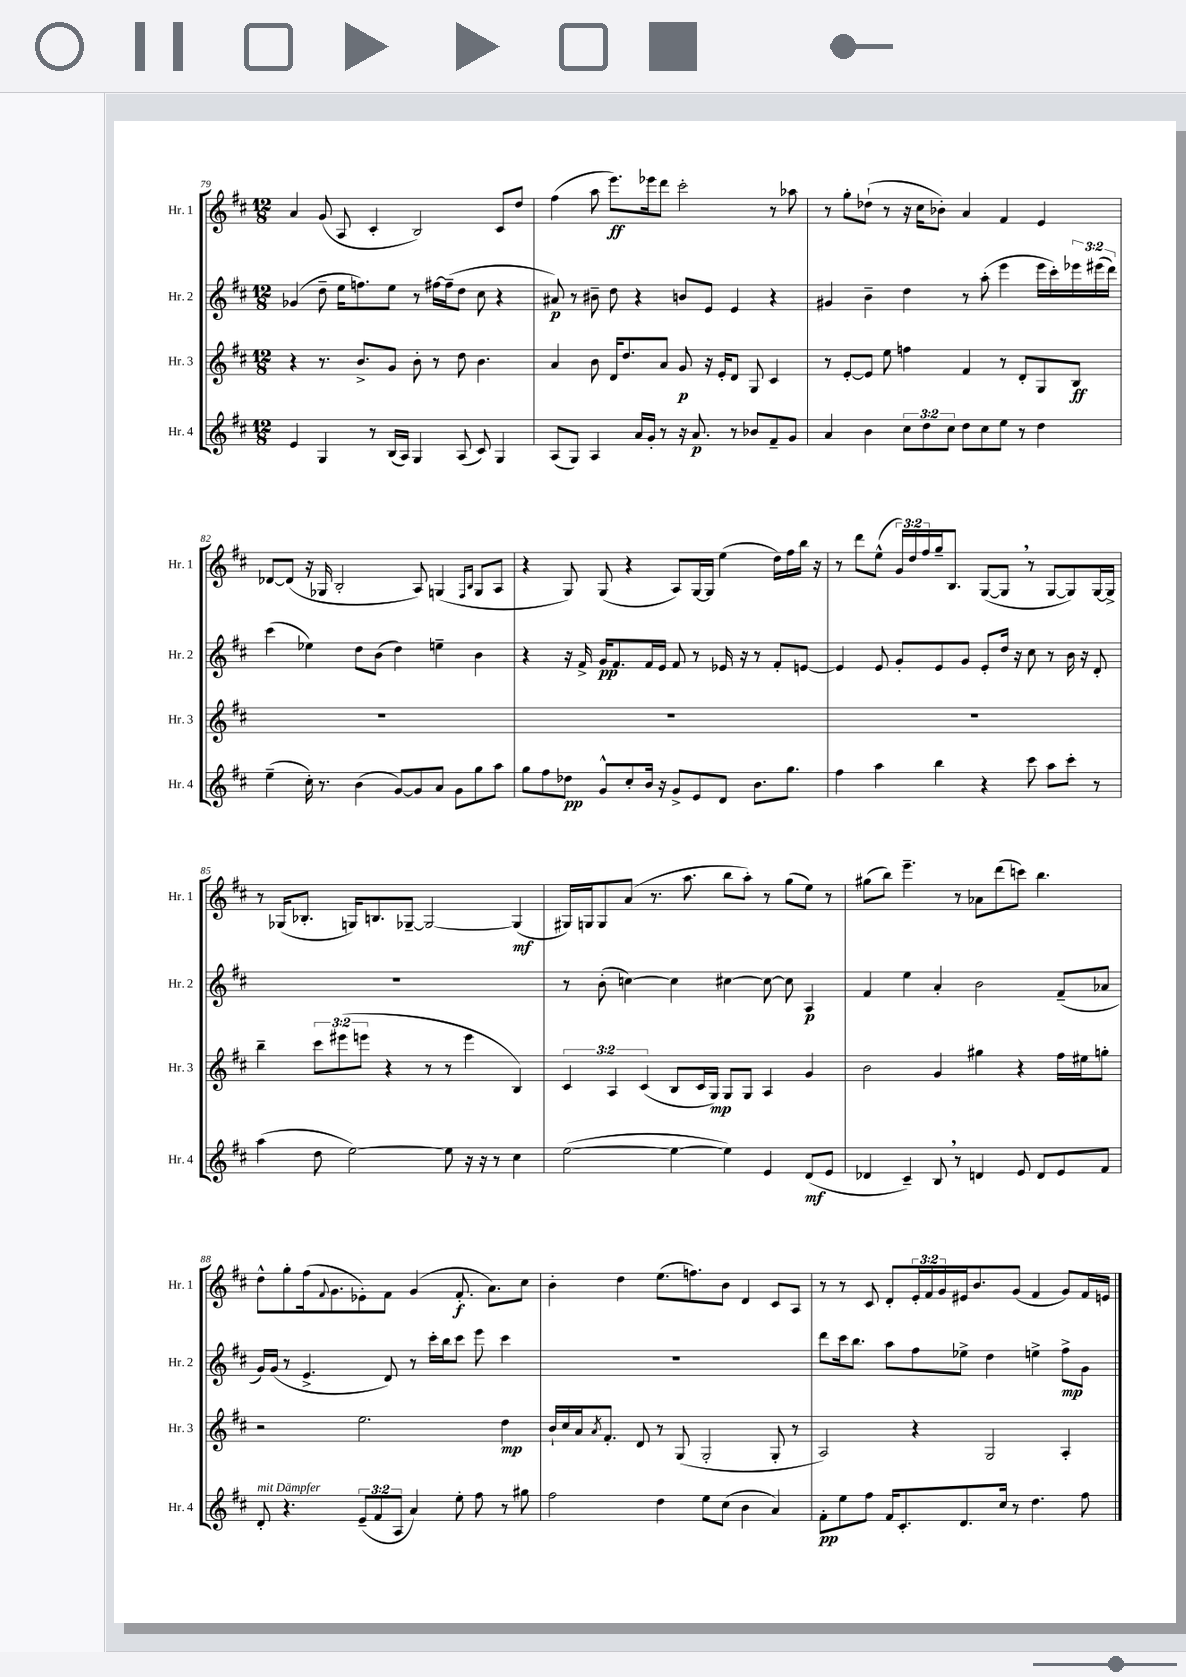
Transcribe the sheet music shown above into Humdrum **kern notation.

**kern	**dynam	**kern	**dynam	**kern	**dynam	**kern	**dynam
*part4	*part4	*part3	*part3	*part2	*part2	*part1	*part1
*staff4	*staff4	*staff3	*staff3	*staff2	*staff2	*staff1	*staff1
*I"Hr. 4	*	*I"Hr. 3	*	*I"Hr. 2	*	*I"Hr. 1	*
*I'Hr. 4	*	*I'Hr. 3	*	*I'Hr. 2	*	*I'Hr. 1	*
*clefG2	*	*clefG2	*	*clefG2	*	*clefG2	*
*k[f#c#]	*	*k[f#c#]	*	*k[f#c#]	*	*k[f#c#]	*
*M12/8	*	*M12/8	*	*M12/8	*	*M12/8	*
=79	=79	=79	=79	=79	=79	=79	=79
4e/	.	4r	.	(4g-X/	.	4a/	.
4G/	.	8.r	.	8dd~\	.	(8g/	.
.	.	.	.	16ee\KL	.	8A/	.
.	.	8.b^/L	.	8.ffn\)	.	.	.
8r	.	.	.	.	.	4c#'/	.
(16B/LL	.	8g/J	.	8ee\J	.	.	.
16A/JJ)	.	.	.	.	.	.	.
4G/	.	8b'\	.	8r	.	2B/)	.
.	.	8r	.	[16ff#X\LL	.	.	.
.	.	.	.	(16ff#~\J]	.	.	.
(8A/	.	8dd\	.	8dd\J	.	.	.
8c#/)	.	4.b\	.	8cc#\	.	.	.
4G/	.	.	.	4r	.	8c#/L	.
.	.	.	.	.	.	8dd/J	.
=80	=80	=80	=80	=80	=80	=80	=80
(8A/L	.	4a/	.	8a#X/)	p	(4ff#\	.
8G/J)	.	.	.	8r	.	.	.
4A/	.	8b\	.	8b#X~\	.	8aa\	.
.	.	16d/KL	.	8dd\	.	8.eee\L)	ff
.	.	8.dd/	.	.	.	.	.
16a/LL	.	.	.	4r	.	.	.
16g'/JJ	.	.	.	.	.	16eee-X\k	.
8r	.	8a/J	.	.	.	8ddd\J	.
16r	.	8g/	p	8bn/L	.	2ccc#'\	.
8.a/	p	.	.	.	.	.	.
.	.	16r	.	8e/J	.	.	.
.	.	16e'/KL	.	.	.	.	.
8r	.	8d/J	.	4e/	.	.	.
8b-X/L	.	8G/	.	.	.	.	.
8f#~/	.	4c#/	.	4r	.	8r	.
8g/J	.	.	.	.	.	8aa-X\	.
=81	=81	=81	=81	=81	=81	=81	=81
4a/	.	8r	.	4g#X/	.	8r	.
.	.	[8e'/L	.	.	.	8gg'\L	.
4b\	.	8e/J]	.	4b~\	.	(8dd-X`\J	.
.	.	8ee\	.	.	.	8r	.
12cc#\L	.	4ffn\	.	4dd\	.	16r	.
.	.	.	.	.	.	16cc#\KL	.
12dd\	.	.	.	.	.	.	.
.	.	.	.	.	.	8b-X'\J)	.
12cc#\J	.	.	.	.	.	.	.
8dd\L	.	4f#/	.	8r	.	4a/	.
8cc#\	.	.	.	(8aa'\	.	.	.
8ee\J	.	8r	.	4eee\	.	4f#/	.
8r	.	8d'/L	.	.	.	.	.
4dd\	.	8G/	.	16eee\LL	.	4e/	.
.	.	.	.	16ccc#'\)	.	.	.
.	.	8B/J	ff	24eee-X\	.	.	.
.	.	.	.	(24eee#X\	.	.	.
.	.	.	.	24ddd\JJ)	.	.	.
!!LO:LB:g=z
=82	=82	=82	=82	=82	=82	=82	=82
(4ee~\	.	1.r	.	(4ccc#\	.	[8d-X/L	.
.	.	.	.	.	.	(8d-/J]	.
16cc#'\)	.	.	.	4ee-X\)	.	16r	.
8.r	.	.	.	.	.	16G-X/	.
.	.	.	.	.	.	2B'/	.
(4b\	.	.	.	8dd\L	.	.	.
.	.	.	.	(8b\J	.	.	.
[8g/L)	.	.	.	4dd\)	.	.	.
8g/]	.	.	.	.	.	8A/)	.
8a/J	.	.	.	4een~\	.	(4Gn/	.
8g\L	.	.	.	.	.	.	.
.	.	.	.	.	.	16qqF#/LL	.
.	.	.	.	.	.	16qqB/JJ	.
8gg\	.	.	.	4b\	.	8G/L	.
8aa\J	.	.	.	.	.	8A/J	.
=83	=83	=83	=83	=83	=83	=83	=83
8gg\L	.	1.r	.	4r	.	4r	.
8ff#\	.	.	.	.	.	.	.
8dd-X\J	pp	.	.	16r	.	8G/)	.
.	.	.	.	16f#^/	.	.	.
8g^^/L	.	.	.	16g/KL	pp	(8G/	.
.	.	.	.	8.f#/	.	.	.
8cc#'/	.	.	.	.	.	4r	.
16b/Jk	.	.	.	16f#/L	.	.	.
16r	.	.	.	16e/JJ	.	.	.
8g^/L	.	.	.	8f#/	.	8A/L)	.
8e/	.	.	.	8r	.	[16G/L	.
.	.	.	.	.	.	16G/JJ]	.
8d/J	.	.	.	16e-X/	.	(4ee\	.
.	.	.	.	16r	.	.	.
8.b\L	.	.	.	8r	.	.	.
.	.	.	.	8f#'/L	.	16dd\LL)	.
8.gg\J	.	.	.	.	.	16ff#\	.
.	.	.	.	[8en/J	.	16bb\JJ	.
.	.	.	.	.	.	16r	.
=84	=84	=84	=84	=84	=84	=84	=84
4ff#\	.	1.r	.	4e/]	.	8r	.
.	.	.	.	.	.	8ddd\L	.
4aa\	.	.	.	8e/	.	(8ee^^\J	.
.	.	.	.	8g'/L	.	24g/LL)	.
.	.	.	.	.	.	24dd/	.
.	.	.	.	.	.	24ff#/	.
4bb\	.	.	.	8e/	.	16gg~/J	.
.	.	.	.	.	.	8.B/J	.
.	.	.	.	8g/J	.	.	.
4r	.	.	.	8e'/L	.	([8G/L	.
.	.	.	.	16dd/Jk	.	8G,/J]	.
.	.	.	.	16r	.	.	.
8ccc#\	.	.	.	8cc#\	.	8r	.
8aa\L	.	.	.	8r	.	[8G/L	.
8ccc#'\J	.	.	.	16b\	.	8G/])	.
.	.	.	.	16r	.	.	.
8r	.	.	.	8d'/	.	[16G/L	.
.	.	.	.	.	.	16G^/JJ]	.
!!LO:LB:g=z
=85	=85	=85	=85	=85	=85	=85	=85
(4aa\	.	4bb~\	.	1.r	.	8r	.
.	.	.	.	.	.	(16G-X/KL	.
.	.	.	.	.	.	8.B-X'/J	.
8dd\	.	12ccc#\L	.	.	.	.	.
.	.	(12eee#X\	.	.	.	.	.
[2ee\)	.	.	.	.	.	16Gn/KL)	.
.	.	12eeen\J	.	.	.	.	.
.	.	.	.	.	.	8.Bn/	.
.	.	4r	.	.	.	.	.
.	.	.	.	.	.	[8G-X~/J	.
.	.	8r	.	.	.	2G-/_	.
8ee\]	.	8r	.	.	.	.	.
16r	.	4eee\	.	.	.	.	.
16r	.	.	.	.	.	.	.
8r	.	.	.	.	.	.	.
4cc#\	.	4B/)	.	.	.	(4G-/]	mf
=86	=86	=86	=86	=86	=86	=86	=86
([2ee\	.	6c#/	.	8r	.	16G#X/LL)	.
.	.	.	.	.	.	16Gn/J	.
.	.	.	.	(8b'\	.	8G/	.
.	.	6A/	.	.	.	.	.
.	.	.	.	[4ccn\)	.	(8a/J	.
.	.	(6c#/	.	.	.	.	.
.	.	.	.	.	.	8.r	.
4ee\_	.	8B/L	.	4cc\]	.	.	.
.	.	.	.	.	.	8.aa\	.
.	.	16c#/L	.	.	.	.	.
.	.	16G/JJ)	mp	.	.	.	.
4ee\])	.	8G/L	.	[4cc#X\	.	8bb\L	.
.	.	8G/J	.	.	.	8aa'\J)	.
4e/	.	4A/	.	8cc#\_	.	8r	.
.	.	.	.	8cc#\]	.	(8gg\L	.
(8d/L	mf	4g/	.	4A/	p	8ee\J)	.
8e/J	.	.	.	.	.	8r	.
=87	=87	=87	=87	=87	=87	=87	=87
4d-X/	.	2b\	.	4f#/	.	(8gg#X\L	.
.	.	.	.	.	.	8bb\J)	.
4c#~/)	.	.	.	4ee\	.	4.eee~\	.
8B,/	.	4g/	.	4a'/	.	.	.
8r	.	.	.	.	.	8r	.
4dn/	.	4gg#X\	.	2b\	.	8a-X\L	.
.	.	.	.	.	.	(8ddd\	.
8e/	.	4r	.	.	.	8cccn\J)	.
8d/L	.	.	.	.	.	4.bb\	.
8e/	.	16ff#\LL	.	(8f#~/L	.	.	.
.	.	16ee#X\J	.	.	.	.	.
8f#/J	.	8ggn'\J	.	8a-X/J	.	.	.
!!LO:LB:g=z
=88	=88	=88	=88	=88	=88	=88	=88
!LO:TX:a:i:t=mit Dämpfer	!	!	!	!	!	!	!
8d'/	.	2r	.	16g/LL)	.	8dd^^\L	.
.	.	.	.	(16g/JJ	.	.	.
4.r	.	.	.	8r	.	8gg'\	.
.	.	.	.	4.e^/	.	(16ff#\k	.
.	.	.	.	.	.	8qqf#/	.
.	.	.	.	.	.	8.g\	.
(12e~/L	.	2.ee\	.	.	.	8e-X'\)	.
12f#/	.	.	.	.	.	.	.
.	.	.	.	8d/)	.	8f#\J	.
12A/J	.	.	.	.	.	.	.
4a/)	.	.	.	8r	.	(4g/	.
.	.	.	.	16ccc#'\LL	.	.	.
.	.	.	.	16bb\J	.	.	.
8ee'\	.	.	.	8ccc#\J	.	8.f#'/	f
8ff#\	.	.	.	8eee\	.	.	.
.	.	.	.	.	.	8.a\L)	.
8r	.	4dd\	mp	4ccc#\	.	.	.
8gg#X\	.	.	.	.	.	8cc#\J	.
=89	=89	=89	=89	=89	=89	=89	=89
2ff#\	.	16b`/LL	.	1.r	.	4b'\	.
.	.	16cc#/	.	.	.	.	.
.	.	16a/J	.	.	.	.	.
.	.	8qa/	.	.	.	.	.
.	.	8.f#'/J	.	.	.	.	.
.	.	.	.	.	.	4dd\	.
.	.	8d/	.	.	.	.	.
4dd\	.	8r	.	.	.	(8.ee\L	.
.	.	(8G/	.	.	.	.	.
.	.	.	.	.	.	8.ffn\)	.
8ee\L	.	2G'/	.	.	.	.	.
(8cc#\J	.	.	.	.	.	8b\J	.
4b\	.	.	.	.	.	4d/	.
4a/)	.	8G'/	.	.	.	8c#/L	.
.	.	8r	.	.	.	8A/J	.
=90	=90	=90	=90	=90	=90	=90	=90
8f#'\L	pp	2A/)	.	8ddd\L	.	8r	.
8ee\	.	.	.	16ccc#\k	.	8r	.
.	.	.	.	8.bb\J	.	.	.
8ff#\J	.	.	.	.	.	8c#/	.
16f#/KL	.	.	.	8aa\L	.	8d'/L	.
8.c#'/	.	.	.	.	.	.	.
.	.	4r	.	8ff#\	.	24e'/L	.
.	.	.	.	.	.	24f#/	.
.	.	.	.	.	.	24g/	.
8.d/	.	.	.	8ee-X^\J	.	16e#X/J	.
.	.	.	.	.	.	8.b/	.
.	.	2G/	.	4dd\	.	.	.
16cc#/Jk	.	.	.	.	.	.	.
8r	.	.	.	.	.	(8g/J	.
4.dd\	.	.	.	4een^\	.	4f#/	.
.	.	4A'/	.	8ff#^\L	mp	8g/L)	.
8ff#\	.	.	.	8g\J	.	16f#/L	.
.	.	.	.	.	.	16en/JJ	.
==	==	==	==	==	==	==	==
*-	*-	*-	*-	*-	*-	*-	*-
